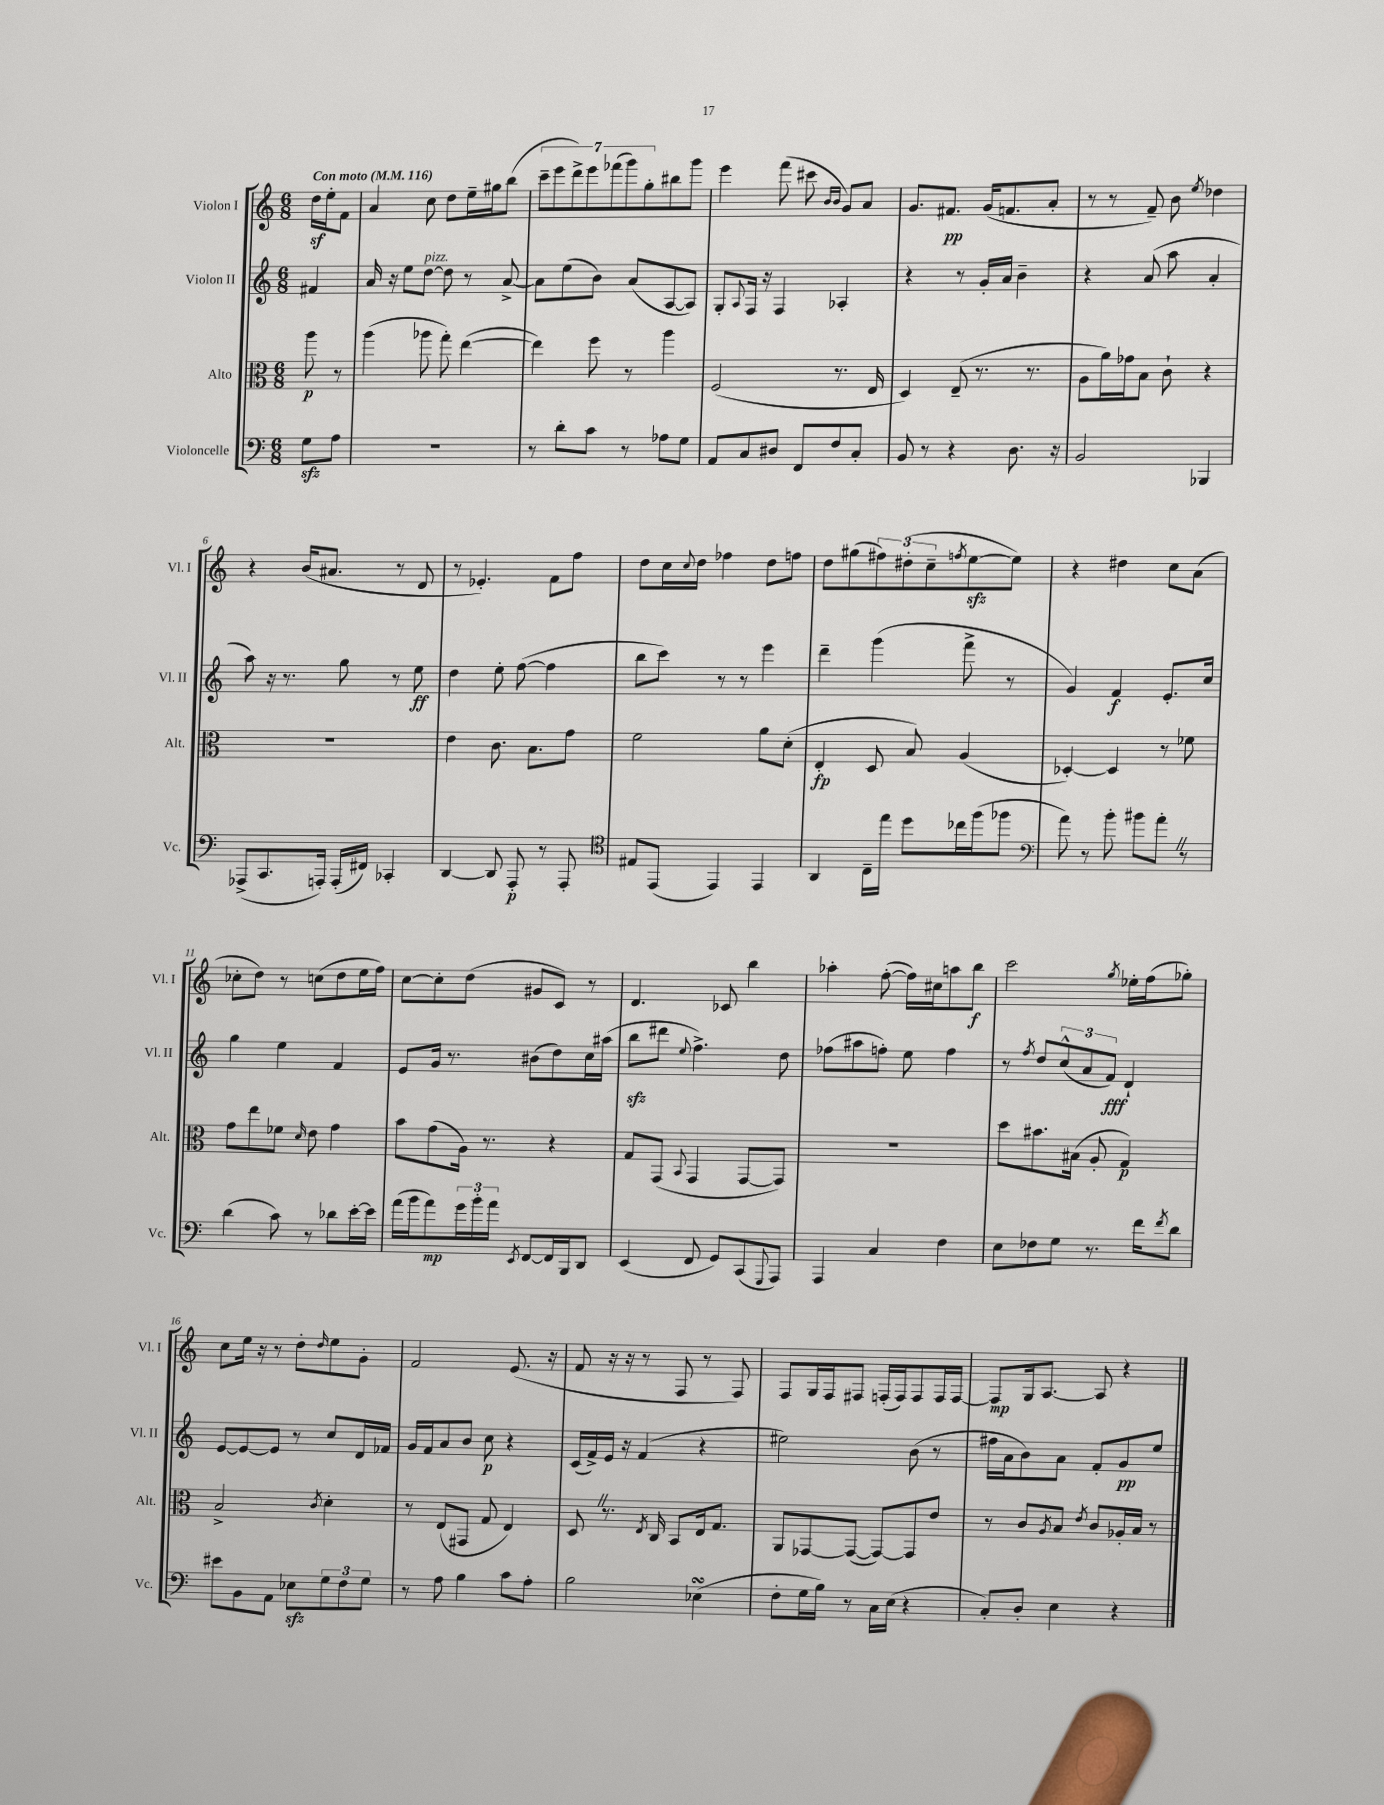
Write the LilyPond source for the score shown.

<<
\new StaffGroup <<
\new Staff = "s0" \with { instrumentName = "Violon I" shortInstrumentName = "Vl. I" } {
    \clef treble \key c \major \numericTimeSignature \time 6/8 \partial 4 \tempo "Con moto" 4 = 116
    d''16\sf e''16-. f'8 |
    a'4 c''8 d''8 e''16-- gis''16 b''8( |
    \tuplet 7/4 { c'''8-- e'''8 d'''8->) e'''8 fes'''8( g'''8) g''8-. } bis''8 g'''8 |
    e'''4 f'''8( cis'''8 \grace { b'16 b'16 } g'8) a'8 |
    g'8. fis'8.\pp g'16( f'8. a'8-. |
    r8 r8 f'8--) b'8 \acciaccatura { e''8 } des''4 |
    r4 b'16( ais'8. r8 d'8 |
    r8 ees'4.-.) f'8 f''8 |
    d''8 c''16 \appoggiatura { c''8 } d''16 fes''4 d''8 f''8 |
    d''8 gis''8( \tuplet 3/2 { fis''8) dis''8-.( c''8-- } \acciaccatura { f''8 } e''8~\sfz e''8) |
    r4 dis''4 c''8 a'8( |
    ces''8-. d''8) r8 c''8( d''8 e''16 f''16) |
    c''8~ c''8-. d''8( gis'8 c'8) r8 |
    d'4. ces'8 b''4 |
    aes''4-. f''8~-.( f''16) cis''16 a''8 b''8\f |
    c'''2 \acciaccatura { g''8 } ees''16-. f''16( ges''8-.) |
    c''8 e''16 r16 r8 d''8-. \grace { d''16 } e''8 g'8-. |
    f'2 e'8.( r16 |
    f'8 r16 r16 r8 f8 r8 f8) |
    f8 g16 f16 fis8 f16-.( f16) f8 f16 f16~ |
    f8\mp g16 a8.~ a8 r4 \bar "|." |
}
\new Staff = "s1" \with { instrumentName = "Violon II" shortInstrumentName = "Vl. II" } {
    \clef treble \key c \major \numericTimeSignature \time 6/8 \partial 4
    fis'4 |
    a'16 r16 e''8 d''8~^\markup { \italic "pizz." } d''8 r8 a'8~-> |
    a'8 e''8( b'8) a'8( a8~ a8) |
    g8-. \appoggiatura { a8 } f16 r16 f4 aes4-. |
    r4 r8 g'16-. a'16 b'4-- |
    r4 a'8( a''8 a'4-. |
    a''8) r16 r8. g''8 r8 e''8\ff |
    d''4 e''8-. f''8~( f''4 |
    b''8 c'''8) r8 r8 e'''4 |
    d'''4-- g'''4( f'''8-> r8 |
    g'4) f'4\f e'8.-. c''16 |
    g''4 e''4 f'4 |
    e'8 g'16 r8. bis'8( d''8) c''16 ais''16( |
    b''8\sfz dis'''8 \appoggiatura { e''8 } f''4.->) d''8 |
    fes''8( ais''8 f''8-.) e''8 f''4 |
    r8 \acciaccatura { f''8 } d''8 \tuplet 3/2 { c''8-^( a'8 f'8\fff) } d'4-! |
    e'8~ e'8~ e'8 r8 c''8 d'16 fes'16 |
    g'16 f'16 a'8 b'8 c''8\p r4 |
    c'16( f'16->) e'16 r16 f'4( r4 |
    eis''2) b'8( r8 |
    fis''16 a'16 b'8) a'8 f'8-. g'8\pp e''8 \bar "|." |
}
\new Staff = "s2" \with { instrumentName = "Alto" shortInstrumentName = "Alt." } {
    \clef alto \key c \major \numericTimeSignature \time 6/8 \partial 4
    a''8\p r8 |
    a''4( aes''8 g''8-.) e''4~( |
    e''4) f''8 r8 a''4 |
    f2( r8. e16 |
    d4) e8--( r8. r8. |
    a8 a'16) ges'16 b8 c'8-! r4 |
    R2. |
    e'4 c'8. b8. g'8 |
    f'2 a'8 d'8-.( |
    e4-.\fp d8 b8) a4( |
    des4~-.) des4 r8 fes'8 |
    g'8 e''8 fes'8 \grace { d'16 } e'8 g'4 |
    b'8 g'8( a16) r8. r4 |
    g8 g,8( \appoggiatura { b,8 } g,4 g,8~ g,8) |
    R2. |
    d''8 bis'8. bis16( a8-. g4\p) |
    b2-> \acciaccatura { c'8 } d'4-. |
    r8 e8( gis,8 g8 e4) |
    d8 \once \override BreathingSign.text = \markup { \musicglyph "scripts.caesura.straight" } \breathe r8. \acciaccatura { e8 } c16 b,8 e16 g8. |
    a,8 ges,8~ ges,8~( ges,8~) ges,8 e'8 |
    r8 c'8 \acciaccatura { a8 } b8 \acciaccatura { e'8 } c'8 aes16-. b16 r8 \bar "|." |
}
\new Staff = "s3" \with { instrumentName = "Violoncelle" shortInstrumentName = "Vc." } {
    \clef bass \key c \major \numericTimeSignature \time 6/8 \partial 4
    g8\sfz a8 |
    R2. |
    r8 d'8-. c'8 r8 aes8 g8 |
    a,8 c8 dis8 f,8 f8 c8-. |
    b,8 r8 r4 d8. r16 |
    b,2 bes,,4 |
    aes,,8->( c,8. a,,16-.) a,,16-.( fis,16) ces,4-. |
    d,4~ d,8 a,,8-.\p r8 a,,8-. |
    \clef tenor eis8 e,8( e,4) e,4 |
    a,4 c16-- e''16 d''8 ces''16 f''16( fes''8 |
    \clef bass a'8) r8 b'8-. bis'8 a'8-. \once \override BreathingSign.text = \markup { \musicglyph "scripts.caesura.straight" } \breathe r8 |
    d'4( c'8) r8 des'8 e'16~-. e'16 |
    a'16( b'16 a'8\mp) \tuplet 3/2 { g'16 b'16-. a'16 } \acciaccatura { e,8 } f,8~ f,16 b,,16 d,8 |
    e,4( f,8 g,8) c,8( \appoggiatura { g,,8 } a,,8) |
    a,,4 c4 f4 |
    e8 fes8 g8 r8. f'16 \acciaccatura { f'8 } d'8 |
    eis'8 b,8 a,8 ees8\sfz \tuplet 3/2 { g8 f8 g8 } |
    r8 a8 b4 c'8 a8-. |
    b2 ees4\turn( |
    f8-. g16 b16) r8 c16 e16( r4 |
    c8-.) d8-. e4 r4 \bar "|." |
}
>>
>>
